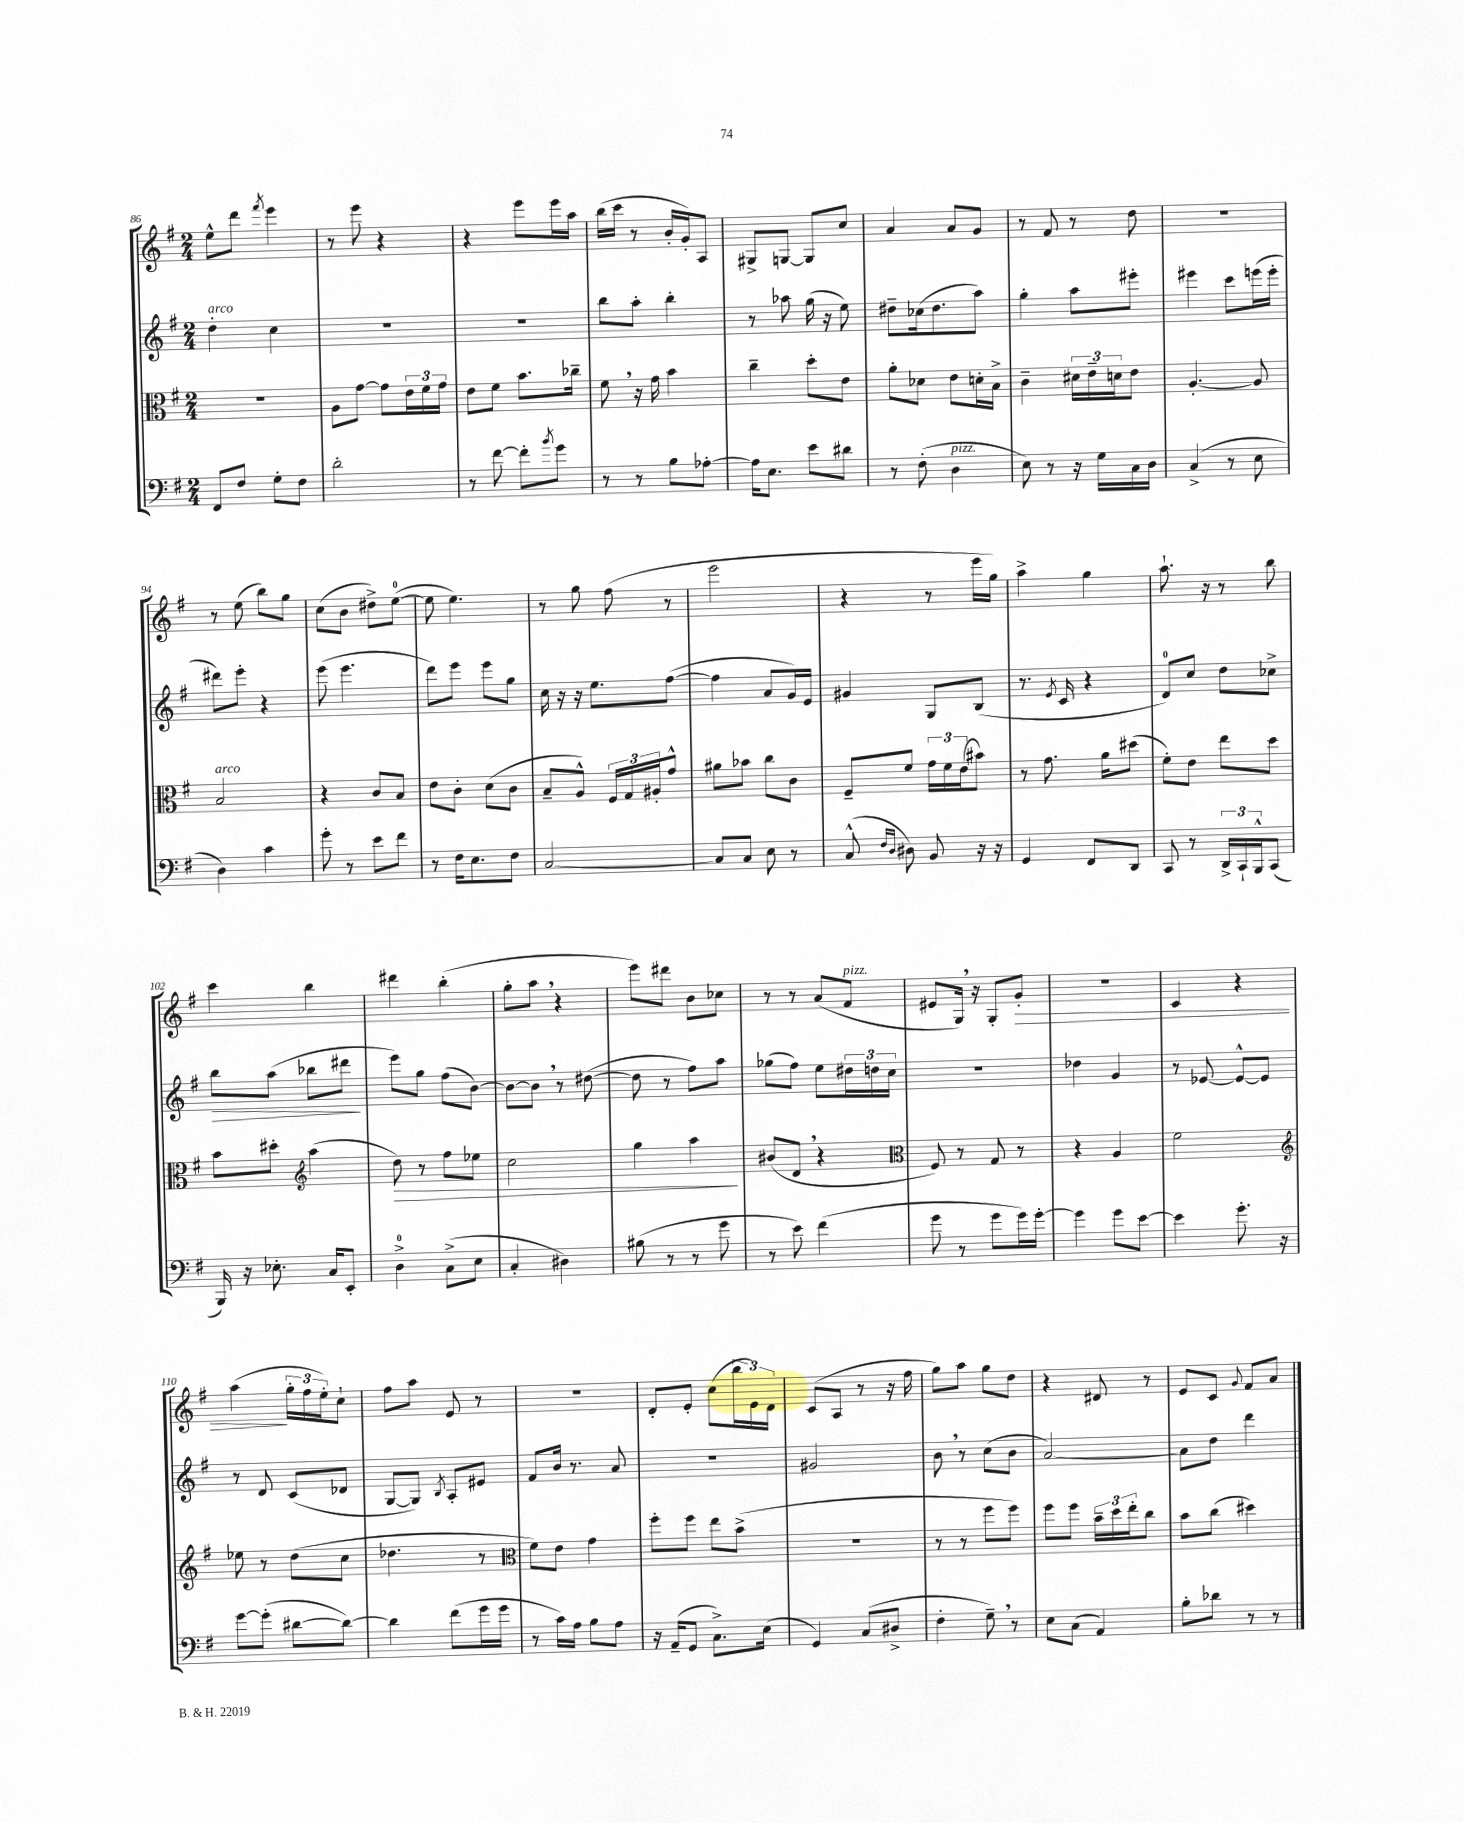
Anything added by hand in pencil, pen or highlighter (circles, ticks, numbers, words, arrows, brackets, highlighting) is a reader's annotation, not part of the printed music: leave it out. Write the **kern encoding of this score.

**kern	**kern	**dynam	**kern	**dynam	**kern	**dynam
*part4	*part3	*part3	*part2	*part2	*part1	*part1
*staff4	*staff3	*staff3	*staff2	*staff2	*staff1	*staff1
*clefF4	*clefC3	*	*clefG2	*	*clefG2	*
*k[f#]	*k[f#]	*	*k[f#]	*	*k[f#]	*
*M2/4	*M2/4	*	*M2/4	*	*M2/4	*
=86	=86	=86	=86	=86	=86	=86
!	!	!	!LO:TX:a:i:t=arco	!	!	!
8FF#/L	2r	.	4dd'\	.	8ee^^\L	.
8F#/J	.	.	.	.	8ddd\J	.
.	.	.	.	.	8qfff#/	.
8G'\L	.	.	4cc\	.	4eee\	.
8F#\J	.	.	.	.	.	.
=87	=87	=87	=87	=87	=87	=87
2d'\	8A\L	.	2r	.	8r	.
.	[8g\J	.	.	.	8eee\	.
.	8g\L]	.	.	.	4r	.
.	24e\L	.	.	.	.	.
.	24f#\	.	.	.	.	.
.	24g\JJ	.	.	.	.	.
=88	=88	=88	=88	=88	=88	=88
8r	8e\L	.	2r	.	4r	.
[8f#\	8f#\J	.	.	.	.	.
8f#'\L]	8.b\L	.	.	.	8eee\L	.
8qb/	.	.	.	.	.	.
8g\J	.	.	.	.	16eee\L	.
.	16cc-X~\Jk	.	.	.	16aa\JJ	.
=89	=89	=89	=89	=89	=89	=89
8r	8f#,\	.	8bb\L	.	(16bb\LL	.
.	.	.	.	.	16ccc\JJ	.
8r	16r	.	8aa'\J	.	8r	.
.	16g\	.	.	.	.	.
8B\L	4b\	.	4bb'\	.	16b'/LL	.
.	.	.	.	.	16g'/J)	.
[8A-X'\J	.	.	.	.	8A/J	.
=90	=90	=90	=90	=90	=90	=90
16A-\KL]	4cc~\	.	8r	.	8G#X^/L	.
8.E\J	.	.	.	.	.	.
.	.	.	8aa-X\	.	[8Gn/J	.
8e\L	8dd'\L	.	(16gg\	.	8G/L]	.
.	.	.	16r	.	.	.
8d#X\J	8e\J	.	8ee\)	.	8cc/J	.
=91	=91	=91	=91	=91	=91	=91
8r	8a'\L	.	8dd#X~\L	.	4a/	.
(8F#'\	8d-X\J	.	(16cc-X\k	.	.	.
.	.	.	8.dd#\	.	.	.
!LO:TX:a:i:t=pizz.	!	!	!	!	!	!
4D\	8e\L	.	.	.	8a/L	.
.	16dn'\L	.	8aa\J)	.	8g/J	.
.	16B^\JJ	.	.	.	.	.
=92	=92	=92	=92	=92	=92	=92
8E\)	4c~\	.	4gg'\	.	8r	.
8r	.	.	.	.	8f#/	.
16r	24d#X\LL	.	8aa\L	.	8r	.
.	24e~\	.	.	.	.	.
16G\LL	.	.	.	.	.	.
.	24dn\J	.	.	.	.	.
16C\	8e\J	.	8eee#X'\J	.	8dd\	.
16D\JJ	.	.	.	.	.	.
=93	=93	=93	=93	=93	=93	=93
(4C^/	[4.A'/	.	4eee#X\	.	2r	.
8r	.	.	8ccc\L	.	.	.
8E\	8A/]	.	(16eeen\L	.	.	.
.	.	.	16eee'\JJ	.	.	.
!!LO:LB:g=z
=94	=94	=94	=94	=94	=94	=94
!	!LO:TX:a:i:t=arco	!	!	!	!	!
4D\)	2B/	.	8ddd#X\L)	.	8r	.
.	.	.	8eee'\J	.	(8ee\	.
4c\	.	.	4r	.	8bb\L)	.
.	.	.	.	.	8gg\J	.
=95	=95	=95	=95	=95	=95	=95
8g'\	4r	.	(8eee\	.	(8cc\L	.
8r	.	.	4.eee\	.	8b\J	.
8e\L	8c/L	.	.	.	8dd#X^\L)	.
8f#\J	8B/J	.	.	.	([8ee\J	.
=96	=96	=96	=96	=96	=96	=96
8r	8e\L	.	8ddd\L)	.	8ee\]	.
16F#\KL	8c'\J	.	8eee\J	.	4.ee\)	.
8.E\	.	.	.	.	.	.
.	(8d\L	.	8eee\L	.	.	.
8F#\J	8c\J	.	8gg\J	.	.	.
=97	=97	=97	=97	=97	=97	=97
[2C/	8B~/L	.	16cc\	.	8r	.
.	.	.	16r	.	.	.
.	8A^^/J)	.	16r	.	8gg\	.
.	.	.	8.ee\L	.	.	.
.	24F#/LL	.	.	.	(8ff#\	.
.	24G/	.	.	.	.	.
.	24A#X'/J	.	.	.	.	.
.	8g^^/J	.	([8ff#\J	.	8r	.
=98	=98	=98	=98	=98	=98	=98
8C/L]	8a#X\L	.	4ff#\]	.	2eee\	.
8C/J	8b-X\J	.	.	.	.	.
8E\	8cc\L	.	8a/L	.	.	.
8r	8c\J	.	16g/L)	.	.	.
.	.	.	16e/JJ	.	.	.
=99	=99	=99	=99	=99	=99	=99
(8C^^/	8F#~/L	.	4g#X/	.	4r	.
16qqF#/LL	.	.	.	.	.	.
16qqD/JJ	.	.	.	.	.	.
8D#X\)	8f#/J	.	.	.	.	.
8BB/	24g\LL	.	8G/L	.	8r	.
.	24f#\	.	.	.	.	.
.	(24e\J	.	.	.	.	.
16r	8b#X\J)	.	(8B/J	.	16eee\LL	.
16r	.	.	.	.	16gg\JJ)	.
=100	=100	=100	=100	=100	=100	=100
4GG/	8r	.	8.r	.	4aa^\	.
.	8.g\	.	.	.	.	.
.	.	.	8qe/	.	.	.
.	.	.	16c/	.	.	.
8FF#/L	.	.	4r	.	4gg\	.
.	16a\KL	.	.	.	.	.
8DD/J	(8dd#X\J	.	.	.	.	.
=101	=101	=101	=101	=101	=101	=101
8CC/	8f#'\L)	.	8d/L)	.	8.aa`\	.
8r	8e\J	.	8cc/J	.	.	.
.	.	.	.	.	16r	.
24DD^/LL	8ee\L	.	8dd\L	.	8r	.
24CC`/	.	.	.	.	.	.
24BBB^^/J	.	.	.	.	.	.
(8CC/J	8dd\J	.	8cc-X^\J	.	8bb\	.
!!LO:LB:g=z
=102	=102	=102	=102	=102	=102	=102
!	!	!	!	!LO:HP:b	!	!
16BBB/)	8b\L	.	8bb\L	>	4ccc\	.
16r	.	.	.	.	.	.
8.E-X'\	8dd#X'\J	.	(8aa\J	.	.	.
*	*clefG2	*	*	*	*	*
.	(4aa\	.	8bb-X\L	.	4bb\	.
16C/KL	.	.	.	.	.	.
8EE'/J	.	.	8ddd#X\J	.	.	.
.	.	.	.	]	.	.
=103	=103	=103	=103	=103	=103	=103
!	!	!LO:HP:b	!	!	!	!
4D^\	8dd\)	>	8eee\L)	.	4ddd#X\	.
.	8r	.	8gg\J	.	.	.
(8C^\L	8ff#\L	.	(8ff#\L	.	(4bb'\	.
8E\J	8ee-X\J	.	[8b\J)	.	.	.
=104	=104	=104	=104	=104	=104	=104
4C'/	2cc\	.	8b\L_	.	8gg'\L	.
.	.	.	8b,\J]	.	8aa,\J	.
4D#X\)	.	.	8r	.	4r	.
.	.	.	([8dd#X\	.	.	.
=105	=105	=105	=105	=105	=105	=105
(8B#X\	4gg\	.	8dd#\]	.	8eee\L)	.
8r	.	.	8r	.	8ddd#X\J	.
8r	4aa\	.	8ff#\L)	.	8b\L	.
8g\	.	.	8aa\J	.	8cc-X\J	.
.	.	]	.	.	.	.
=106	=106	=106	=106	=106	=106	=106
8r	(8b#X/L	.	(8gg-X\L	.	8r	.
8e\)	8d,/J	.	8ff#\J)	.	8r	.
(4f#\	4r	.	8ee\L	.	(8a/L	.
!	!	!	!	!	!LO:TX:a:i:t=pizz.	!
.	.	.	24dd#X\L	.	8f#/J	.
.	.	.	24ddn\	.	.	.
.	.	.	24cc\JJ	.	.	.
=107	=107	=107	=107	=107	=107	=107
*	*clefC3	*	*	*	*	*
8g\	8F#/)	.	2r	.	8e#X/L	.
8r	8r	.	.	.	16G,/Jk)	.
.	.	.	.	.	16r	.
8g\L	8G/	.	.	.	8G'/L	.
!	!	!	!	!	!	!LO:HP:b
16g\L)	8r	.	.	.	8g'/J	>
[16g'\JJ	.	.	.	.	.	.
=108	=108	=108	=108	=108	=108	=108
4g\]	4r	.	4dd-X\	.	2r	.
8g\L	4A/	.	4g/	.	.	.
[8e\J	.	.	.	.	.	.
=109	=109	=109	=109	=109	=109	=109
4e\]	2f#\	.	8r	.	4c/	.
.	.	.	[8e-X/	.	.	.
8.g'\	.	.	8e-^^/L_	.	4r	.
.	.	.	8e-/J]	.	.	.
16r	.	.	.	.	.	.
!!LO:LB:g=z
=110	=110	=110	=110	=110	=110	=110
*	*clefG2	*	*	*	*	*
[8g\L	8ee-X\	.	8r	.	(4aa\	.
(8g'\J]	8r	.	8d/	.	.	.
[8d#X\L	(8dd\L	.	(8c/L	.	24gg'\LL	]
.	.	.	.	.	24ff#\	.
.	.	.	.	.	24ee'\J)	.
8d#\J_)	8cc\J	.	8d-X/J	.	8cc`\J	.
=111	=111	=111	=111	=111	=111	=111
4d#\]	4.dd-X\	.	[8G/L	.	8ff#\L	.
.	.	.	8G/J])	.	8aa\J	.
.	.	.	8qB/	.	.	.
(8f#\L	.	.	8A'/L	.	8e/	.
16g\L	8r	.	8e#X/J	.	8r	.
16g\JJ	.	.	.	.	.	.
=112	=112	=112	=112	=112	=112	=112
*	*clefC3	*	*	*	*	*
8r	8f#\L)	.	8f#/L	.	2r	.
16c\LL)	8e\J	.	16b/Jk	.	.	.
16A\JJ	.	.	8.r	.	.	.
8B\L	4g\	.	.	.	.	.
8A\J	.	.	8a/	.	.	.
=113	=113	=113	=113	=113	=113	=113
16r	8ff#'\L	.	2r	.	8d'/L	.
(16AA~/KL	.	.	.	.	.	.
8GG/J	8ff#\J	.	.	.	8e'/J	.
8.C^\L)	8ee\L	.	.	.	(8cc\L	.
.	(8b^\J	.	.	.	24bb\L	.
.	.	.	.	.	24e\)	.
(16E\Jk	.	.	.	.	.	.
.	.	.	.	.	24d\JJ	.
=114	=114	=114	=114	=114	=114	=114
4GG/)	2r	.	2g#X/	.	(8c/L	.
.	.	.	.	.	8A/J	.
(8C/L	.	.	.	.	8r	.
8D#X^/J	.	.	.	.	16r	.
.	.	.	.	.	16ff#\	.
=115	=115	=115	=115	=115	=115	=115
4F#'\	8r	.	8b,\	.	8gg\L)	.
.	8r	.	8r	.	8aa\J	.
8G~,\)	8ff#\L	.	(8cc\L	.	8gg\L	.
8r	8ff#\J)	.	8b\J	.	8dd\J	.
=116	=116	=116	=116	=116	=116	=116
8E\L	8ff#\L	.	[2a/)	.	4r	.
(8C\J	8ff#\J	.	.	.	.	.
4AA/)	24b~\LL	.	.	.	8d#X/	.
.	24dd\	.	.	.	.	.
.	24ee'\J	.	.	.	.	.
.	8cc\J	.	.	.	8r	.
=117	=117	=117	=117	=117	=117	=117
8B'\L	8b\L	.	8a\L]	.	8e/L	.
8d-X\J	(8cc\J	.	8dd\J	.	8c/J	.
.	.	.	.	.	8qqg/	.
8r	4dd#X\)	.	4ddd\	.	8f#/L	.
8r	.	.	.	.	8a/J	.
==	==	==	==	==	==	==
*-	*-	*-	*-	*-	*-	*-
